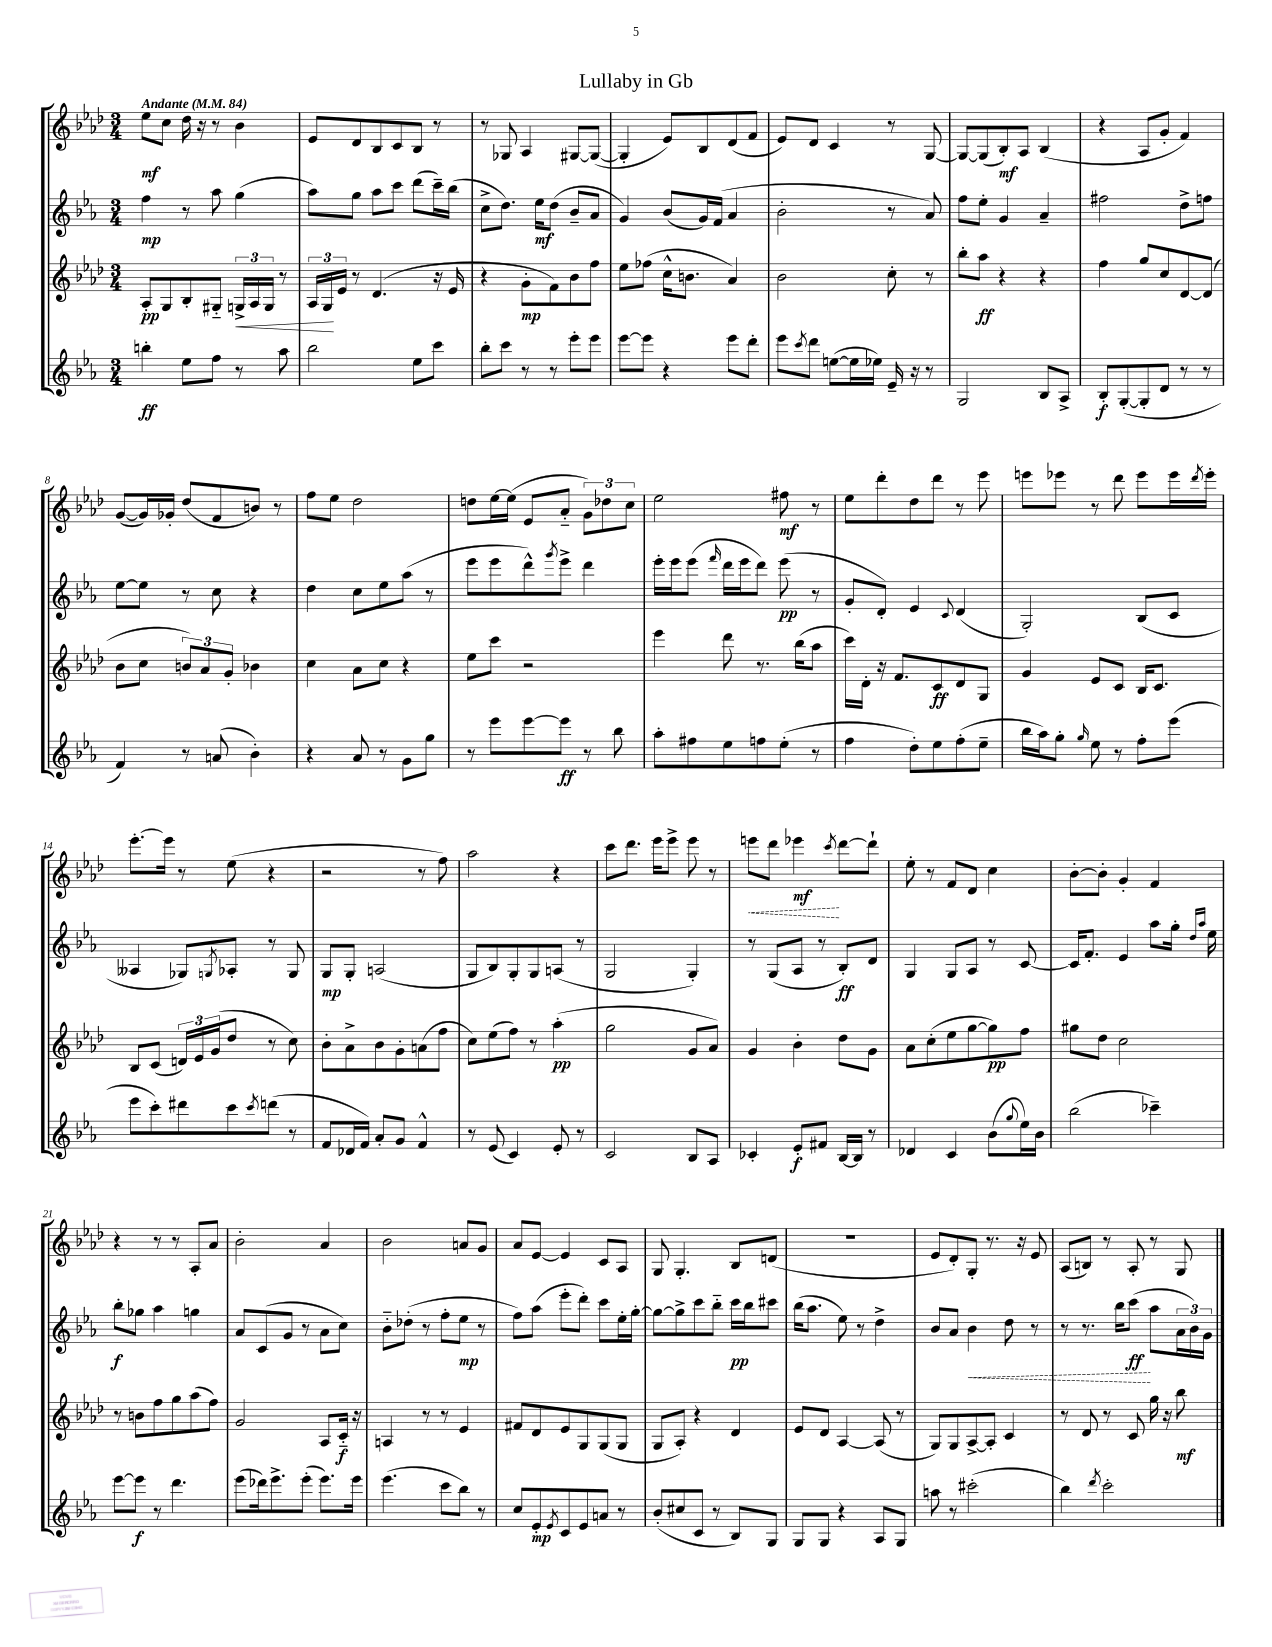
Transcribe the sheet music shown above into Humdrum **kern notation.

**kern	**dynam	**kern	**dynam	**kern	**dynam	**kern	**dynam
*part4	*part4	*part3	*part3	*part2	*part2	*part1	*part1
*staff4	*staff4	*staff3	*staff3	*staff2	*staff2	*staff1	*staff1
*clefG2	*	*clefG2	*	*clefG2	*	*clefG2	*
*k[b-e-a-]	*	*k[b-e-a-d-]	*	*k[b-e-a-]	*	*k[b-e-a-d-]	*
*M3/4	*	*M3/4	*	*M3/4	*	*M3/4	*
*MM84	*	*MM84	*	*MM84	*	*MM84	*
=1	=1	=1	=1	=1	=1	=1	=1
!	!	!	!	!	!	!LO:TX:a:B:t=Andante	!
4bbn'\	ff	8A-'/L	pp	4ff\	mp	8ee-\L	mf
.	.	8G/	.	.	.	8cc\J	.
8ee-\L	.	8B-'/	.	8r	.	16dd-\	.
.	.	.	.	.	.	16r	.
8ff\J	.	8G#X/J	.	8aa-\	.	8r	.
!	!	!	!LO:HP:b	!	!	!	!
8r	.	24Gn^/LL	<	(4gg\	.	4b-\	.
.	.	24A-/	.	.	.	.	.
.	.	24G/JJ	.	.	.	.	.
8aa-\	.	8r	.	.	.	.	.
=2	=2	=2	=2	=2	=2	=2	=2
2bb-\	.	24A-/LL	.	8aa-\L)	.	8e-/L	.
.	.	24G/	.	.	.	.	.
.	.	24e-/JJ	[	.	.	.	.
.	.	8r	.	8gg\J	.	8d-/	.
.	.	(4.d-/	.	8aa-\L	.	8B-/	.
.	.	.	.	8ccc\J	.	8c/	.
8ee-\L	.	.	.	(8ddd\L	.	8B-/J	.
8ccc\J	.	16r	.	16ccc~\L)	.	8r	.
.	.	16e-/	.	(16bb-\JJ	.	.	.
=3	=3	=3	=3	=3	=3	=3	=3
8bb-'\L	.	4r	.	8cc^\L	.	8r	.
8ccc\J	.	.	.	8.dd\J)	.	8G-X/	.
8r	.	8g'\L	mp	.	.	4A-/	.
.	.	.	.	16ee-\KL	mf	.	.
8r	.	8f\)	.	(8dd\J	.	.	.
8eee-'\L	.	8b-\	.	8b-~/L	.	[8G#X/L	.
8eee-\J	.	8ff\J	.	8a-/J	.	(8G#/J_	.
=4	=4	=4	=4	=4	=4	=4	=4
[8eee-\L	.	8ee-\L	.	4g/)	.	4G#'/]	.
8eee-\J]	.	(8ff-X\J	.	.	.	.	.
4r	.	16cc^^\KL	.	(8b-/L	.	8e-/L)	.
.	.	8.bn\J	.	.	.	.	.
.	.	.	.	16g/L)	.	8B-/	.
.	.	.	.	(16f/JJ	.	.	.
8eee-\L	.	4a-/)	.	4a-/	.	(8d-/	.
8ddd'\J	.	.	.	.	.	8f/J	.
=5	=5	=5	=5	=5	=5	=5	=5
8eee-\L	.	2b-\	.	2b-'\	.	8e-/L)	.
8qccc/	.	.	.	.	.	.	.
8ddd\J	.	.	.	.	.	8d-/J	.
([8een\L	.	.	.	.	.	4c/	.
16ee\L]	.	.	.	.	.	.	.
16ee-X\JJ)	.	.	.	.	.	.	.
16e-~/	.	8cc'\	.	8r	.	8r	.
16r	.	.	.	.	.	.	.
8r	.	8r	.	8a-/)	.	[8G/	.
=6	=6	=6	=6	=6	=6	=6	=6
2G/	.	8bb-'\L	.	8ff\L	.	8G/L_	.
.	.	8aa-\J	ff	8ee-'\J	.	(8G/]	.
.	.	4r	.	4g/	.	8B-'/)	mf
.	.	.	.	.	.	8A-/J	.
8B-/L	.	4r	.	4a-~/	.	(4B-/	.
8A-^/J	.	.	.	.	.	.	.
=7	=7	=7	=7	=7	=7	=7	=7
8B-'/L	f	4ff\	.	2ff#X\	.	4r	.
([8G'/	.	.	.	.	.	.	.
8G'/]	.	8gg/L	.	.	.	8A-/L	.
8d/J	.	8cc/	.	.	.	8g'/J	.
8r	.	[8d-/	.	8dd^\L	.	4f/)	.
8r	.	(8d-/J]	.	8ffn\J	.	.	.
!!LO:LB:g=z
=8	=8	=8	=8	=8	=8	=8	=8
4f/)	.	8b-\L	.	[8ee-\L	.	([8g/L	.
.	.	8cc\J	.	8ee-\J]	.	16g/L])	.
.	.	.	.	.	.	16g-X'/JJ	.
8r	.	12bn/L)	.	8r	.	(8dd-/L	.
.	.	12a-/	.	.	.	.	.
(8an/	.	.	.	8cc\	.	8f/	.
.	.	12g'/J	.	.	.	.	.
4b-'\)	.	4b-X\	.	4r	.	8bn/J)	.
.	.	.	.	.	.	8r	.
=9	=9	=9	=9	=9	=9	=9	=9
4r	.	4cc\	.	4dd\	.	8ff\L	.
.	.	.	.	.	.	8ee-\J	.
8a-/	.	8a-\L	.	8cc\L	.	2dd-\	.
8r	.	8cc\J	.	8ee-\	.	.	.
8g\L	.	4r	.	(8aa-\J	.	.	.
8gg\J	.	.	.	8r	.	.	.
=10	=10	=10	=10	=10	=10	=10	=10
8r	.	8ee-\L	.	8eee-\L	.	8ddn\L	.
8eee-\L	.	8ccc\J	.	8eee-\	.	[16ee-\L	.
.	.	.	.	.	.	(16ee-\JJ]	.
[8eee-\	.	2r	.	8ddd^^\)	.	8e-/L	.
.	.	.	.	8qggg/	.	.	.
8eee-\J]	ff	.	.	8eee-^\J	.	8a-/J	.
8r	.	.	.	4ddd\	.	12g\L)	.
.	.	.	.	.	.	12dd-X\	.
8bb-\	.	.	.	.	.	.	.
.	.	.	.	.	.	12cc\J	.
=11	=11	=11	=11	=11	=11	=11	=11
8aa-'\L	.	4eee-\	.	16eee-'\LL	.	2ee-\	.
.	.	.	.	16eee-\J	.	.	.
8ff#X\	.	.	.	(8eee-\J	.	.	.
.	.	.	.	16qqfff/	.	.	.
8ee-\	.	8ddd-\	.	16ddd\LL	.	.	.
.	.	.	.	16eee-\J	.	.	.
8ffn\	.	8.r	.	8ddd\J)	.	.	.
(8ee-'\J	.	.	.	(8eee-\	pp	8ff#X\	mf
.	.	(16bb-\KL	.	.	.	.	.
8r	.	8aa-\J	.	8r	.	8r	.
=12	=12	=12	=12	=12	=12	=12	=12
4ff\	.	16ccc\LL)	.	8g'/L	.	8ee-\L	.
.	.	16d-'\JJ	.	.	.	.	.
.	.	16r	.	8d'/J)	.	8ddd-'\	.
.	.	8.f/L	.	.	.	.	.
8dd'\L)	.	.	.	4e-/	.	8dd-\	.
8ee-\	.	8c/	ff	.	.	8ddd-\J	.
.	.	.	.	8qqc/	.	.	.
(8ff'\	.	8d-/	.	(4d/	.	8r	.
8ee-~\J	.	8G/J	.	.	.	8eee-\	.
=13	=13	=13	=13	=13	=13	=13	=13
16bb-\LL	.	4g/	.	2G'/)	.	8eeen\L	.
16aa-\J)	.	.	.	.	.	.	.
8gg'\J	.	.	.	.	.	8eee-X\J	.
16qqgg/	.	.	.	.	.	.	.
8ee-\	.	8e-/L	.	.	.	8r	.
8r	.	8c/J	.	.	.	8ddd-\	.
8ff'\L	.	16B-/KL	.	(8B-/L	.	8eee-\L	.
.	.	8.c/J	.	.	.	.	.
(8eee-\J	.	.	.	8c/J	.	16eee-\L	.
.	.	.	.	.	.	8qddd-/	.
.	.	.	.	.	.	16eee-'\JJ	.
!!LO:LB:g=z
=14	=14	=14	=14	=14	=14	=14	=14
8eee-\L	.	8B-/L	.	4A--X/	.	[8.eee-'\L	.
8ccc'\)	.	(8c/J	.	.	.	.	.
.	.	.	.	.	.	16eee-\Jk]	.
8ddd#X\	.	24dn/LL)	.	8G-X/L)	.	8r	.
.	.	24e-/	.	.	.	.	.
.	.	(24g/J	.	.	.	.	.
.	.	.	.	8qGn/	.	.	.
8ccc\	.	8dd-/J	.	8A-X'/J	.	(8ee-\	.
8qccc/	.	.	.	.	.	.	.
(8dddn\J	.	8r	.	8r	.	4r	.
8r	.	8cc\)	.	8G/	.	.	.
=15	=15	=15	=15	=15	=15	=15	=15
8f/L	.	8b-'\L	.	8G/L	mp	2r	.
16d-X/L	.	8a-^\	.	8G'/J	.	.	.
16f/JJ)	.	.	.	.	.	.	.
8a-'/L	.	8b-\	.	(2An/	.	.	.
8g/J	.	8g'\	.	.	.	.	.
4f^^/	.	(8an\	.	.	.	8r	.
.	.	8ff\J	.	.	.	8ff\)	.
=16	=16	=16	=16	=16	=16	=16	=16
8r	.	8cc\L)	.	8G/L	.	2aa-\	.
(8e-/	.	(8ee-\	.	8B-/)	.	.	.
4c/)	.	8ff\J)	.	8G'/	.	.	.
.	.	8r	.	8G/	.	.	.
8e-'/	.	(4aa-'\	pp	(8An/J	.	4r	.
8r	.	.	.	8r	.	.	.
=17	=17	=17	=17	=17	=17	=17	=17
2c/	.	2gg\	.	2G/	.	8ccc\L	.
.	.	.	.	.	.	8.ddd-\J	.
.	.	.	.	.	.	16eee-\KL	.
.	.	.	.	.	.	8eee-^\J	.
8B-/L	.	8g/L	.	4G'/)	.	8eee-\	.
8A-/J	.	8a-/J)	.	.	.	8r	.
=18	=18	=18	=18	=18	=18	=18	=18
!	!	!	!	!	!	!	!LO:HP:b
4c-X'/	.	4g/	.	8r	.	8eeen\L	<
.	.	.	.	(8G/L	.	8ddd-\J	.
8e-'/L	f	4b-'\	.	8A-/J	.	4eee-X\	mf
8f#X/J	.	.	.	8r	.	.	.
.	.	.	.	.	.	8qccc/	.
[16B-/LL	.	8dd-\L	.	8B-'/L)	ff	[8ddd-\L	[
16B-/JJ]	.	.	.	.	.	.	.
8r	.	8g\J	.	8d/J	.	8ddd-`\J]	.
=19	=19	=19	=19	=19	=19	=19	=19
4d-X/	.	8a-\L	.	4G/	.	8ee-'\	.
.	.	(8cc'\	.	.	.	8r	.
4c/	.	8ee-\	.	8G/L	.	8f/L	.
.	.	[8gg\	.	8A-/J	.	8d-/J	.
(8b-\L	.	8gg\])	pp	8r	.	4cc\	.
8qqgg/	.	.	.	.	.	.	.
16ee-\L)	.	8ff\J	.	[8c/	.	.	.
16b-\JJ	.	.	.	.	.	.	.
=20	=20	=20	=20	=20	=20	=20	=20
(2bb-\	.	8gg#X\L	.	16c/KL]	.	[8b-'\L	.
.	.	.	.	8.f'/J	.	.	.
.	.	8dd-\J	.	.	.	8b-'\J]	.
.	.	2cc\	.	4e-/	.	4g'/	.
4ccc-X~\)	.	.	.	8aa-\L	.	4f/	.
.	.	.	.	16gg'\Jk	.	.	.
.	.	.	.	16qqdd/LL	.	.	.
.	.	.	.	16qqaa-/JJ	.	.	.
.	.	.	.	16ee-\	.	.	.
!!LO:LB:g=z
=21	=21	=21	=21	=21	=21	=21	=21
[8eee-\L	.	8r	.	8bb-'\L	f	4r	.
8eee-\J]	f	8bn\L	.	8gg-X\J	.	.	.
8r	.	8ff\	.	4aa-\	.	8r	.
4.ddd\	.	8gg\	.	.	.	8r	.
.	.	(8aa-\	.	4ggn\	.	8A-'/L	.
.	.	8ff\J)	.	.	.	8a-/J	.
=22	=22	=22	=22	=22	=22	=22	=22
(8eee-\L	.	2g/	.	8a-/L	.	2b-'\	.
16ddd-X\k)	.	.	.	(8c/	.	.	.
8.eee-^\	.	.	.	.	.	.	.
.	.	.	.	8g/J	.	.	.
(8eee-'\J	.	.	.	8r	.	.	.
8.eee-\L)	.	8A-/L	.	8a-\L	.	4a-/	.
.	.	16c/Jk	f	8cc\J)	.	.	.
16eee-\Jk	.	16r	.	.	.	.	.
=23	=23	=23	=23	=23	=23	=23	=23
(4.eee-\	.	4An/	.	8b-\L	.	2b-\	.
.	.	.	.	(8dd-X'\J	.	.	.
.	.	8r	.	8r	.	.	.
8ccc\L	.	8r	.	8ff'\L	.	.	.
8bb-\J)	.	4e-/	.	8ee-\J	mp	8an/L	.
8r	.	.	.	8r	.	8g/J	.
=24	=24	=24	=24	=24	=24	=24	=24
8cc/L	.	8f#X/L	.	8ff\L)	.	8a-/L	.
8e-'/	mp	8d-/	.	(8aa-\J	.	[8e-/J	.
8qe-/	.	.	.	.	.	.	.
8c/	.	8e-/	.	8eee-'\L	.	4e-/]	.
8e-/	.	8G/	.	8ddd'\J)	.	.	.
8an/J	.	(8G/	.	8ccc\L	.	8c/L	.
8r	.	8G/J	.	16ee-'\L	.	8A-/J	.
.	.	.	.	[16gg'\JJ	.	.	.
=25	=25	=25	=25	=25	=25	=25	=25
(8b-'/L	.	8G/L	.	8gg\L_	.	8G/	.
8cc#X/	.	8A-'/J)	.	8gg^\]	.	4.G'/	.
8c/J	.	4r	.	8ccc\	.	.	.
8r	.	.	.	8bb-\J	.	.	.
8B-/L)	.	4d-/	.	16ccc\LL	pp	8B-/L	.
.	.	.	.	16bb-\J	.	.	.
8G/J	.	.	.	8ccc#X\J	.	(8dn/J	.
=26	=26	=26	=26	=26	=26	=26	=26
8G/L	.	8e-/L	.	(16bb-\KL	.	2.r	.
.	.	.	.	8.aa-\J	.	.	.
8G/J	.	8d-/J	.	.	.	.	.
4r	.	[4A-/	.	8ee-\)	.	.	.
.	.	.	.	8r	.	.	.
8A-/L	.	(8A-/]	.	4dd^\	.	.	.
8G/J	.	8r	.	.	.	.	.
=27	=27	=27	=27	=27	=27	=27	=27
8aan\	.	8G/L)	.	8b-/L	.	8e-/L	.
8r	.	8G/	.	8a-/J	.	8d-'/)	.
!	!	!	!	!	!LO:HP:b	!	!
(2ccc#X'\	.	[8A-^/	.	4b-\	<	8G'/J	.
.	.	8A-'/J]	.	.	.	8.r	.
.	.	4c/	.	8dd\	.	.	.
.	.	.	.	.	.	16r	.
.	.	.	.	8r	.	8e-/	.
=28	=28	=28	=28	=28	=28	=28	=28
4bb-\)	.	8r	.	8r	.	(8A-/L	.
.	.	8d-/	.	8.r	.	8Bn/J)	.
8qddd/	.	.	.	.	.	.	.
2ccc'\	.	8r	.	.	.	8r	.
.	.	.	.	16bb-\KL	.	.	.
.	.	8c/	.	(8ccc\J	ff	8A-'/	.
.	.	16gg\	.	8aa-\L	[	8r	.
.	.	16r	.	.	.	.	.
.	.	8bb-\	mf	24a-\L	.	8G/	.
.	.	.	.	24b-\)	.	.	.
.	.	.	.	24g\JJ	.	.	.
==	==	==	==	==	==	==	==
*-	*-	*-	*-	*-	*-	*-	*-
